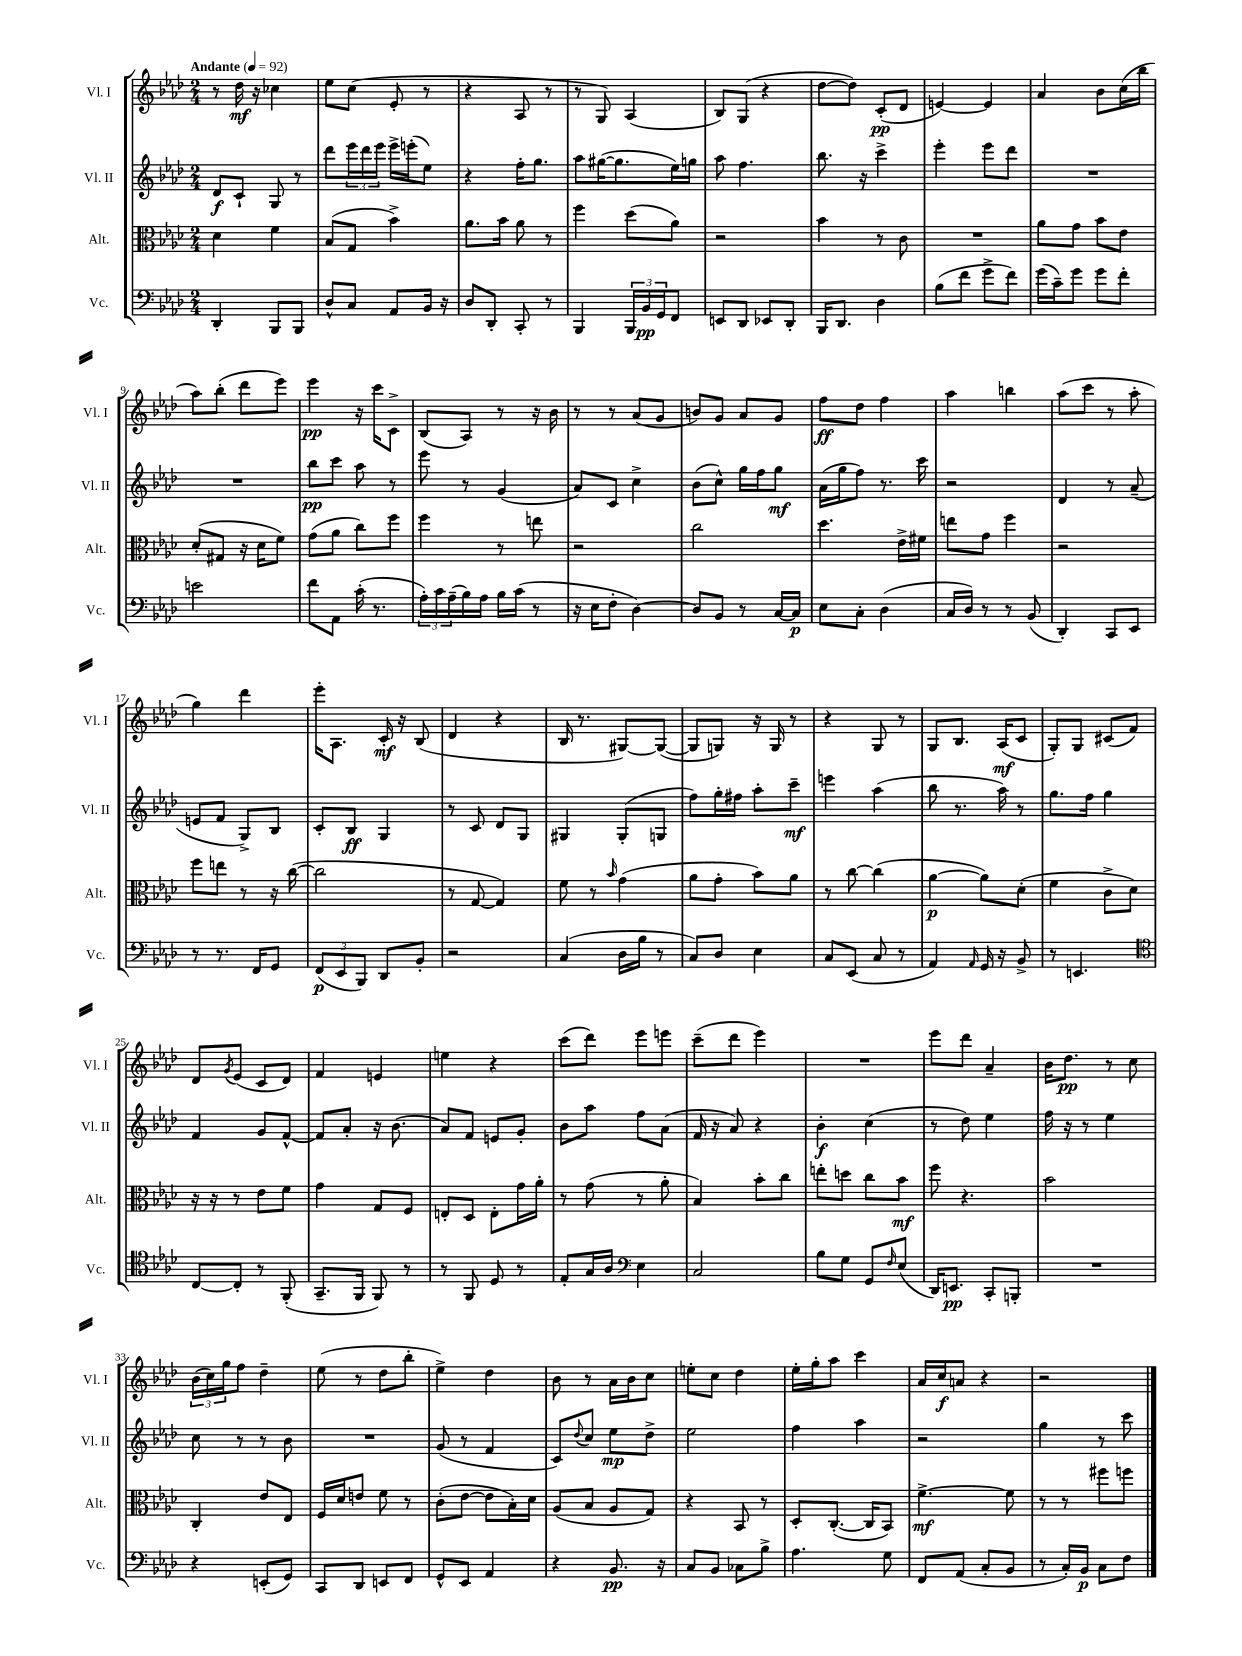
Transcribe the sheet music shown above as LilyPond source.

<<
\new StaffGroup <<
\new Staff = "s0" \with { instrumentName = "Vl. I" shortInstrumentName = "Vl. I" } {
    \clef treble \key aes \major \numericTimeSignature \time 2/4 \tempo "Andante" 4 = 92
    r8 des''16\mf r16 ces''4 |
    ees''8 c''8( ees'8-. r8 |
    r4 aes8 r8 |
    r8 g8) aes4( |
    bes8) g8( r4 |
    des''8~ des''8) c'8-.\pp( des'8 |
    e'4~) e'4 |
    aes'4 bes'8 c''16( bes''16 |
    aes''8) bes''8-.( des'''8 ees'''8) |
    ees'''4\pp r16 c'''16 c'8-> |
    bes8( aes8) r8 r16 bes'16 |
    r8 r8 aes'8( g'8 |
    b'8) g'8 aes'8 g'8 |
    f''8\ff des''8 f''4 |
    aes''4 b''4 |
    aes''8( c'''8 r8 aes''8-. |
    g''4) des'''4 |
    ees'''16-. aes8. c'16-.\mf r16 bes8( |
    des'4 r4 |
    bes16 r8. gis8~) gis8~( |
    gis8 g8) r16 g16 r8 |
    r4 g8 r8 |
    g8 bes8. aes16\mf( c'8 |
    g8-.) g8 cis'8( f'8) |
    des'8 \acciaccatura { g'8 } ees'8( c'8 des'8) |
    f'4 e'4 |
    e''4 r4 |
    c'''8( des'''8) ees'''8 e'''8 |
    c'''8--( des'''8 ees'''4) |
    R2 |
    ees'''8 des'''8 aes'4-- |
    bes'16 des''8.\pp r8 c''8 |
    \tuplet 3/2 { bes'16( c''16) g''16 } f''8 des''4-- |
    ees''8( r8 des''8 bes''8-. |
    ees''4->) des''4 |
    bes'8 r8 aes'16 bes'16 c''8 |
    e''8-. c''8 des''4 |
    ees''16-. g''16-. aes''8 c'''4 |
    aes'16 c''16\f a'8 r4 |
    r2 \bar "|." |
}
\new Staff = "s1" \with { instrumentName = "Vl. II" shortInstrumentName = "Vl. II" } {
    \clef treble \key aes \major \numericTimeSignature \time 2/4
    des'8\f c'8-! g8 r8 |
    des'''8 \tuplet 3/2 { ees'''16 des'''16 ees'''16 } ees'''16-> e'''16-.( ees''8) |
    r4 f''16-. g''8. |
    aes''8 gis''16~( gis''8. ees''16) g''16 |
    aes''8 f''4. |
    bes''8. r16 c'''4-> |
    ees'''4-. ees'''8 des'''8 |
    R2 |
    R2 |
    bes''8\pp c'''8 aes''8 r8 |
    ees'''8 r8 g'4( |
    aes'8) c'8 c''4-> |
    bes'8( c''8-^) g''16 f''16 g''8\mf |
    aes'16( g''16 f''8) r8. c'''16 |
    r2 |
    des'4 r8 aes'8--( |
    e'8 f'8 g8->) bes8 |
    c'8-. bes8\ff g4 |
    r8 c'8 des'8 g8 |
    gis4 gis8-.( g8 |
    f''8) g''16-. fis''16 aes''8-. c'''8--\mf |
    e'''4 aes''4( |
    bes''8 r8. aes''16) r8 |
    g''8. f''16 g''4 |
    f'4 g'8 f'8~-^ |
    f'8 aes'8-. r16 bes'8.( |
    aes'8) f'8 e'8 g'8-. |
    bes'8 aes''8 f''8 aes'8( |
    f'16 r16 aes'8) r4 |
    bes'4-.\f c''4( |
    r8 des''8) ees''4 |
    f''16 r16 r8 ees''4 |
    c''8 r8 r8 bes'8 |
    R2 |
    g'8( r8 f'4 |
    c'8) \appoggiatura { des''8 } c''8 ees''8\mp des''8-> |
    ees''2 |
    f''4 aes''4 |
    r2 |
    g''4 r8 c'''8 \bar "|." |
}
\new Staff = "s2" \with { instrumentName = "Alt." shortInstrumentName = "Alt." } {
    \clef alto \key aes \major \numericTimeSignature \time 2/4
    des'4 f'4 |
    bes8( g8 bes'4->) |
    aes'8. bes'16 aes'8 r8 |
    f''4 des''8( aes'8) |
    r2 |
    bes'4 r8 c'8 |
    R2 |
    aes'8 g'8 bes'8 ees'8 |
    des'8-.( gis8 r16 des'16 f'8) |
    g'8( aes'8 c''8) f''8 |
    f''4 r8 e''8 |
    r2 |
    c''2 |
    des''4. ees'16-> fis'16 |
    e''8 g'8 f''4 |
    r2 |
    f''8 e''8 r8 r16 c''16~( |
    c''2 |
    r8 g8~ g4) |
    f'8 r8 \grace { bes'16 } g'4( |
    aes'8 g'8-. bes'8) aes'8 |
    r8 c''8~ c''4( |
    aes'4~\p aes'8) des'8-.( |
    f'4 c'8-> des'8) |
    r16 r16 r8 ees'8 f'8 |
    g'4 g8 f8 |
    e8-. des8 e8-. g'16 aes'16-. |
    r8 g'8( r8 aes'8-. |
    bes4) bes'8-. c''8 |
    e''8-. d''8 c''8 bes'8\mf |
    f''8 r4. |
    bes'2 |
    c4-. ees'8 ees8 |
    f16 des'16 e'8 f'8 r8 |
    c'8-.( ees'8~ ees'8 bes16-.) des'16 |
    aes8( bes8 aes8 g8) |
    r4 bes,8 r8 |
    des8-. c8.~-.( c16 bes,8) |
    f'4.~->\mf f'8 |
    r8 r8 fis''8 f''8 \bar "|." |
}
\new Staff = "s3" \with { instrumentName = "Vc." shortInstrumentName = "Vc." } {
    \clef bass \key aes \major \numericTimeSignature \time 2/4
    des,4-. bes,,8 bes,,8 |
    des8-^ c8 aes,8 bes,16 r16 |
    des8 des,8-. c,8-. r8 |
    bes,,4 \tuplet 3/2 { bes,,16 bes,16\pp g,16 } f,8 |
    e,8 des,8 ees,8 des,8-. |
    bes,,16 des,8. des4 |
    bes8( f'8 g'8-> f'8) |
    g'16( c'16--) g'8 g'8 f'8-. |
    e'2 |
    f'8 aes,8 c'16-.( r8. |
    \tuplet 3/2 { aes16-.) c'16 aes16--( } bes16) aes16 bes16 c'16( r8 |
    r16 ees16 f8-. des4~) |
    des8 bes,8 r8 c16~ c16\p |
    ees8 c8-. des4( |
    c16 des16) r8 r8 bes,8( |
    des,4-.) c,8 ees,8 |
    r8 r8. f,16 g,8 |
    \tuplet 3/2 { f,8\p( ees,8 bes,,8) } des,8 bes,8-. |
    r2 |
    c4( des16 bes16 r8 |
    c8) des8 ees4 |
    c8 ees,8( c8 r8 |
    aes,4) \grace { aes,16 } g,16 r16 bes,8-> |
    r8 e,4. |
    \clef tenor c8~ c8-. r8 f,8-.( |
    g,8.-- f,16 f,8) r8 |
    r8 f,8 des8 r8 |
    ees8-. g16 aes16 \clef bass ees4 |
    c2 |
    bes8 g8 g,8 \grace { f16 } ees8( |
    des,16) e,8.\pp c,8-. b,,8-. |
    R2 |
    r4 e,8-.( g,8) |
    c,8 des,8 e,8 f,8 |
    g,8-^ ees,8 aes,4 |
    r4 bes,8.\pp r16 |
    c8 bes,8 ces8 bes8-> |
    aes4. g8 |
    f,8 aes,8( c8-. bes,8 |
    r8 c16-.) bes,16\p c8 f8 \bar "|." |
}
>>
>>
